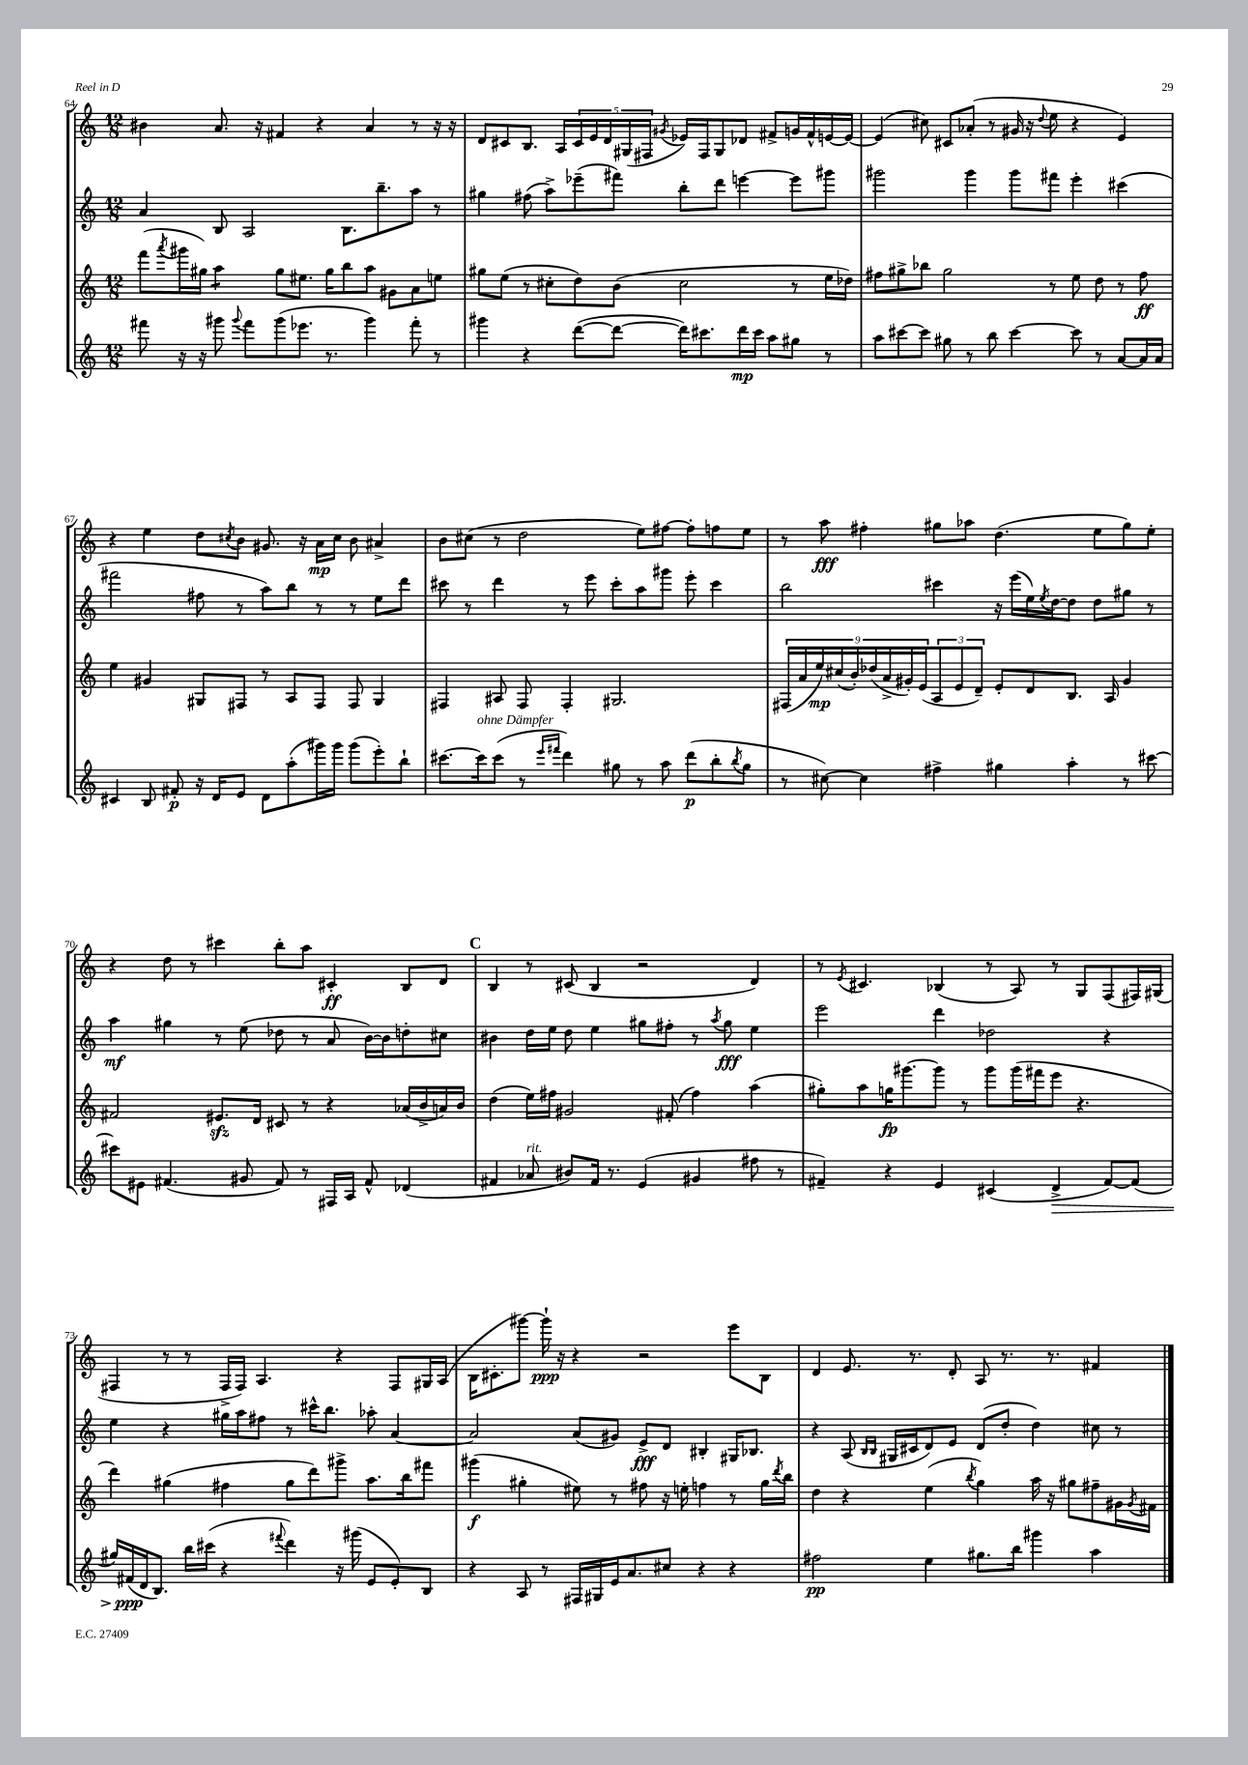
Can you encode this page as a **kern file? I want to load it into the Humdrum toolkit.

**kern	**kern	**kern	**kern
*staff4	*staff3	*staff2	*staff1
*clefG2	*clefG2	*clefG2	*clefG2
*k[]	*k[]	*k[]	*k[]
*M12/8	*M12/8	*M12/8	*M12/8
8fff#	(8fff	4a	4b#
.	8qaaa	.	.
16r	16ggg#	.	.
16r	16gg#)	.	.
8ggg#	4aa	8B	8.a
8qqggg#	.	.	.
8fff#	.	2A	.
.	.	.	16r
(8ggg#	8gg#	.	4f#
8.eee-	8.ee#	.	.
.	.	.	4r
8.r	16gg#	.	.
.	8bb	8.B	.
4ggg#)	8aa	.	4a
.	.	8.bb~	.
.	8g#	.	.
8fff#'	8a	8aa	8r
8r	8ee	8r	16r
.	.	.	16r
=	=	=	=
4ggg#	8gg#	4gg#	8d
.	(8ee	.	8c#
4r	8r	(8ff#	8.B
.	8cc#'	8aa^)	.
.	.	.	16A
([8ddd	8dd)	(8eee-~	20c#
.	.	.	20e
.	.	.	20d
8ddd_	(8b	8fff#)	.
.	.	.	(20G#
.	.	.	20F#
.	.	.	8qg#
16ddd])	2cc#	8bb'	16e-)
8.ccc#	.	.	16F#
.	.	8ddd	8G#
16ddd	.	[4eee	8d-
16ccc#	.	.	.
8aa	.	.	8f#^
8gg#	8r	8eee]	16g
.	.	.	16f#^^
8r	16ee	8ggg#	[16e
.	16dd-)	.	16e_
=	=	=	=
8aa	8ff#	2ggg#	(4e]
[8ccc#	8gg#^	.	.
8ccc#]	8bb-	.	8cc#)
8gg#	2gg#	.	8c#
8r	.	4ggg#	(8a-'
8bb	.	.	8r
[4ccc#	.	8ggg#	16g#
.	.	.	16r
.	.	.	8qqdd
.	8r	8fff#	8ee
8ccc#]	8ee	4eee'	4r
8r	8dd	.	.
[8a	8r	(4ccc#	4e)
16a]	8ff#	.	.
16a	.	.	.
=	=	=	=
4c#	4ee	2fff#	4r
8B	4g#	.	4ee
8f#'	.	.	.
16r	8G#	8ff#	8dd
16d	.	.	.
.	.	.	8qcc#
8e	8F#	8r	8b
8d	8r	8aa)	8.g#
(8aa'	8A	8bb	.
.	.	.	16r
16ggg#)	8F#	8r	16a
16ggg#	.	.	16cc#
(8ggg#	8F#	8r	8b
8eee')	4G#	8ee	4a#^
8bb`	.	8ddd	.
=	=	=	=
[8.ccc#	4F#	8ccc#	8b
.	.	8r	(8cc#
16ccc#]	.	.	.
(8ccc#	8A#	4ddd	8r
8r	8F#	.	2dd
16qqeee	.	.	.
16qqfff#	.	.	.
4ddd)	4F#'	8r	.
.	.	8eee	.
8gg#	2.G#	8ccc#'	.
8r	.	8aa	8ee)
8aa	.	8ggg#	[8ff#
(8ddd	.	8eee'	8ff#']
8bb'	.	4ccc#	8ff
8qbb	.	.	.
8gg#	.	.	8ee
=	=	=	=
8r	(18F#	2bb	8r
.	18a	.	.
.	18ee)	.	.
[8cc#)	.	.	8aa
.	(18cc#	.	.
.	18b')	.	.
4cc#]	.	.	4ff#'
.	(18dd-	.	.
.	18a^	.	.
.	18g#')	.	.
.	(18e	.	.
4ff#^	12A	4ccc#	8gg#
.	12e	.	.
.	.	.	8aa-
.	12d~)	.	.
4gg#	8e'	16r	(4.dd
.	.	(16eee	.
.	8d	16ee)	.
.	.	8qee	.
.	.	[16dd	.
4aa'	8.B	8dd]	.
.	.	8dd	8ee
.	16A	.	.
8r	4g#	8gg#	8gg#)
[8ccc#	.	8r	8ee'
=	=	=	=
8ccc#]	2f#	4aa	4r
8e#	.	.	.
(4.f#	.	4gg#	8dd
.	.	.	8r
.	8.e#	8r	4ccc#
8g#	.	(8ee	.
.	16d	.	.
8f#)	8c#	8dd-	8bb'
8r	8r	8r	8aa
16F#	4r	8a	4c#'
16A	.	.	.
8f#^^	.	[16b)	.
.	.	16b]	.
(4d-	(16a-	8dd'	8B
.	16b^	.	.
.	16a)	8cc#	8d
.	16b	.	.
=	=	=	=
4f#	(4dd	4b#	4B
8a-	16ee)	16dd	8r
.	16ff#	16ee	.
8b#)	2g#	8dd	(8c#
16f#	.	4ee	4B
8.r	.	.	.
(4e	.	8gg#	2r
.	(8f#'	8ff#'	.
4g#	4ff#)	8r	.
.	.	8qaa	.
.	.	8gg#	.
8ff#	(4aa	4ee	4d)
8r	.	.	.
=	=	=	=
4f#~)	8gg#')	2eee	8r
.	.	.	8qe
.	8aa	.	4.c#
4r	16gg	.	.
.	[8.ggg#	.	.
4e	8ggg#]	4ddd	(4B-
.	8r	.	.
(4c#	8ggg#	2dd-	8r
.	(16ggg#	.	8A)
.	16fff#	.	.
4d^	8eee	.	8r
.	4.r	.	8G
[8f#)	.	4r	(8F
(8f#]	.	.	16F#)
.	.	.	(16G#
=	=	=	=
16gg#)	4ddd)	4ee	4F#
(16f#	.	.	.
16d	.	.	.
8.B)	.	.	.
.	(4gg#	4r	8r
16bb	.	.	8r
(16ccc#	.	.	.
4r	4ff#	16gg#	16F#^
.	.	16aa	16F#)
.	.	8ff#	4.A
8qqfff#	.	.	.
4ddd)	8gg#	8r	.
.	8ddd)	16ccc#^^	.
.	.	8.bb	.
16r	8ggg#^	.	4r
(16ggg#	.	.	.
8e	8.aa	8aa-'	.
8e')	.	[4a	8F#
.	16bb	.	.
8B	8fff#	.	16G#
.	.	.	(16A
=	=	=	=
4r	(4ggg#	2a]	16B
.	.	.	8.c#'
8A	4gg#'	.	[8ggg#)
8r	.	.	16ggg#`]
.	.	.	16r
16F#	8ee#)	(8a	4r
16G#	.	.	.
16e	8r	8g#)	.
8.a	.	.	.
.	8ff#	8e^	2r
8cc#	16r	8d	.
.	16ee'	.	.
4r	4ff	4B#'	.
4r	8r	16G#	8eee
.	.	8.B-	.
.	16gg#	.	8B
.	8qddd	.	.
.	16bb	.	.
=	=	=	=
2ff#	4dd	4r	4d
.	4r	(8A	8.e
.	.	16qqB	.
.	.	16qqB	.
.	.	16G#	.
.	.	16c#	8.r
4ee	(4ee	8d)	.
.	.	8e	8d'
.	8qbb	.	.
8.gg#	4gg)	(8d	8A
.	.	8dd'	8.r
16bb	.	.	.
4ggg#	16aa	4dd)	.
.	16r	.	8.r
.	8gg#	.	.
4aa	8ff#~	8cc#	4f#
.	16g#	8r	.
.	8qg#	.	.
.	16f#	.	.
==	==	==	==
*-	*-	*-	*-
